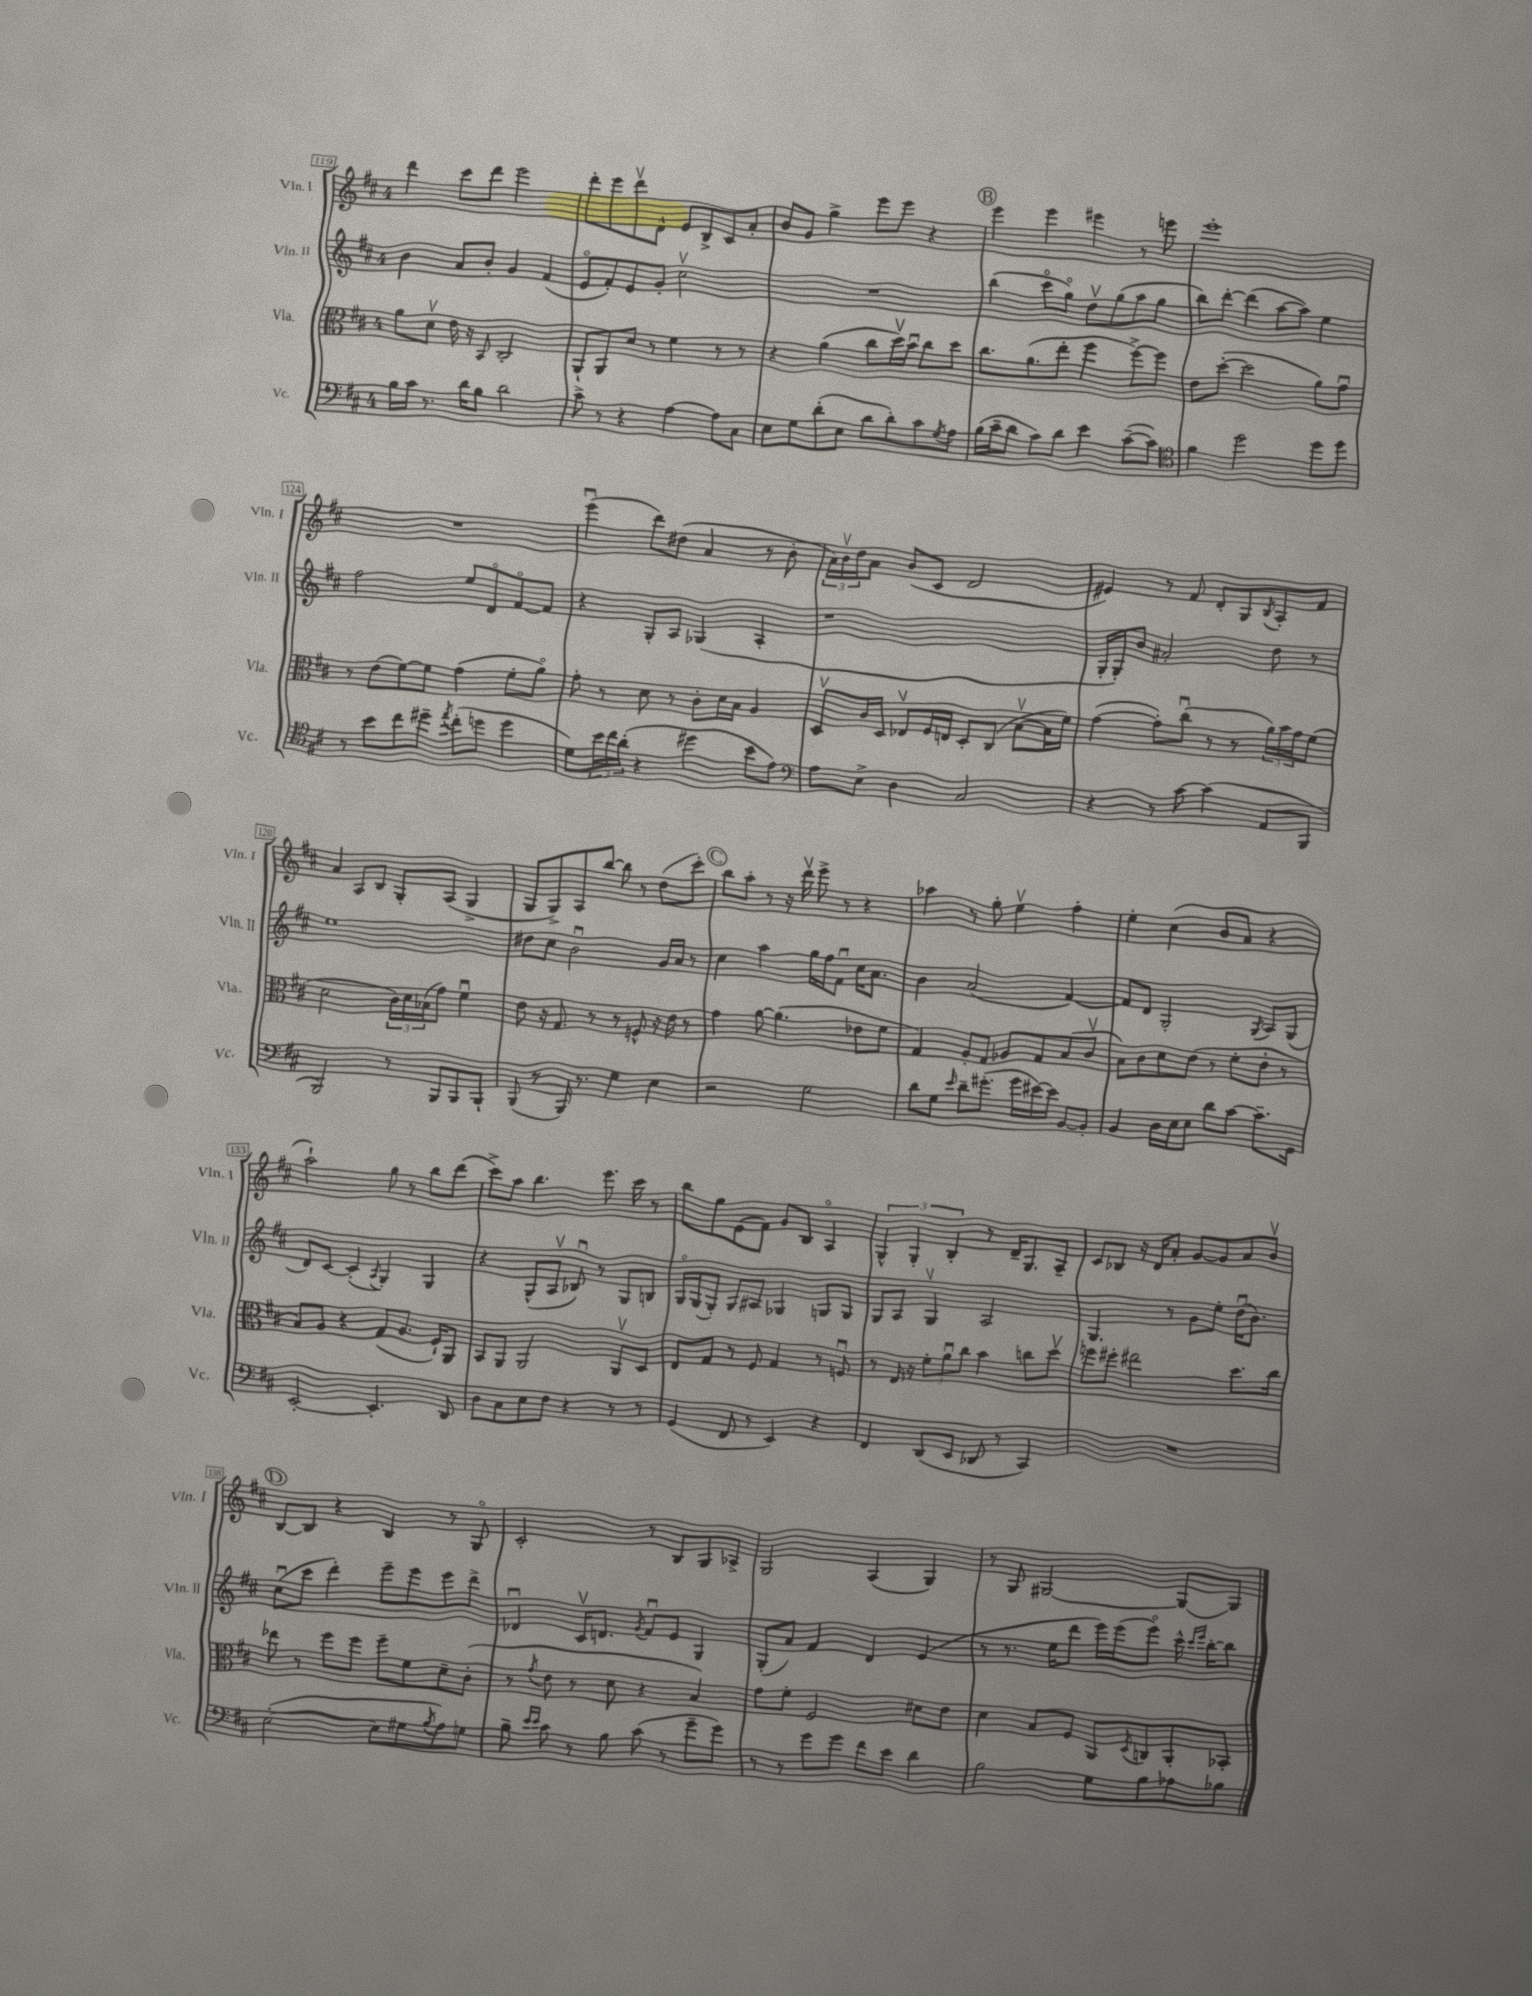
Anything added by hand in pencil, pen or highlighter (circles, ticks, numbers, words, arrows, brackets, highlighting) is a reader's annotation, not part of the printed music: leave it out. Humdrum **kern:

**kern	**kern	**kern	**kern
*part4	*part3	*part2	*part1
*staff4	*staff3	*staff2	*staff1
*I"Vc.	*I"Vla.	*I"Vln. II	*I"Vln. I
*I'Vc.	*I'Vla.	*I'Vln. II	*I'Vln. I
*clefF4	*clefC3	*clefG2	*clefG2
*k[f#c#]	*k[f#c#]	*k[f#c#]	*k[f#c#]
*M4/4	*M4/4	*M4/4	*M4/4
=119	=119	=119	=119
16B\LL	8a\L	4b\	4ddd\
16c#\JJ	.	.	.
8.r	8dv\J	.	.
.	16e\	8a/L	8ccc#\L
16d\KL	16r	.	.
8B\J	8BB/	8b'/J	8ddd\J
2d\	2C#'/	4g/	2eee\
.	.	(4f#/	.
=120	=120	=120	=120
8c#^\	8AA`/L	8e/L	8ddd'\L
8r	8AA/	8f#'/)	8eee\
4r	8d/J	8e/	8dddv\
.	8r	8g'/J	8d^^\J
[4A\	4f#\	2cc#v\	8e/L
.	.	.	8B^/
8A\L]	8r	.	8c#/
8C#\J	8r	.	8a'/J
=121	=121	=121	=121
8E\L	4r	1r	8b/L
8G\	.	.	8g/J
(8d'\	(4a\	.	4gg^\
8E\J	.	.	.
8d\L	8cc#\L	.	8eee\L
8d'\)	16ddv\L)	.	8eee\J
.	16bu\JJ	.	.
8c#\	8cc#\L	.	4r
8qG/	.	.	.
8A\J	8dd\J	.	.
!!LO:REH:place=s1:t=B
=122	=122	=122	=122
(16B\LL	8.cc#\L	(4bb\	4eee\
16c#~\J	.	.	.
8d\J	.	.	.
.	(8.a\	.	.
8c#\L)	.	8ccc#\L	4eee\
8d\J	8ee'\J	8gg\J)	.
4e\	4ff#\	8ddv\L	4eee#X\
.	.	(8gg\	.
([8c#~\L	[8ff#^\L)	8aa\	8r
8c#\J])	8ff#\J]	8gg\J	8eeen\
=123	=123	=123	=123
*clefC4	*	*	*
4f#\	8e\L	8bb\L)	1eee'
.	([8dd'\J	[8ddd'\J	.
2dd\	2dd\]	(4ddd\]	.
.	.	[8aa\L	.
.	.	8aa\J])	.
8dd\L	8a\L)	4ee\	.
8dd\J	8gu\J	.	.
!!LO:LB:g=z
=124	=124	=124	=124
8r	8r	2ff#\	1r
8b\L	(8e\L	.	.
8cc#\	[8f#\)	.	.
8dd#X~\J	8f#\J]	.	.
8qee/	.	.	.
(8cc#'\L	(4g\	8ee/L	.
8ddn\J	.	8d/	.
4dd\	8f#'\L	[8f#/	.
.	8a\J)	8f#/J]	.
=125	=125	=125	=125
8d\L)	8g'\	4r	(4eeeu\
24b\L	8r	.	.
24cc#\	.	.	.
(24a'\JJ	.	.	.
4r	8d\	8G'/L	8ddd\L)
.	8r	8A/J	(8dd#X\J
4dd#X\	8c#'\L	(4G-X/	4a/
.	16d\L	.	.
.	16B\JJ	.	.
8b\L	4A/	4A'/	8r
8e\J)	.	.	8b'\
=126	=126	=126	=126
*clefF4	*	*	*
8A\L	8Dv/L	1r	24a\LL)
.	.	.	24bv\
.	.	.	24dd\J
8E^\J	16c#/L	.	8a\J
.	16D/JJ	.	.
4D\	8E-Xv/L	.	(8b/L
.	16F#/L	.	8c#/J
.	16En/JJ	.	.
2C#/	8D'/L	.	2d/
.	(8C#/J	.	.
.	[8Bv\L	.	.
.	16B\L]	.	.
.	16f#\JJ)	.	.
=127	=127	=127	=127
4r	([4g\	16G'/LL	4e#X/)
.	.	16G'/J)	.
.	.	8b/J	.
8r	8g'\L])	2a#X'/	8r
[8c#\	(8cc#u\J	.	8f#/
(4c#\]	8r	.	8d'/L
.	8r	.	8G/
.	.	.	8qB/
8AA/L	24a\LL)	8dd\	8A'/
.	24b\	.	.
.	24g\J	.	.
8BBB/J	(8f#\J	8r	8f#/J
!!LO:LB:g=z
=128	=128	=128	=128
2BBB/)	2d\	1ee	4a/
.	.	.	8A/L
.	.	.	8B/J
8r	24c#\LL)	.	8G'/L
.	24d\	.	.
.	(24B-X\J	.	.
8BBB/L	8g\J)	.	(8A/J
8BBB/	4f#u\	.	4G^/
8BBB`/J	.	.	.
=129	=129	=129	=129
(8BBB/	8e\	8dd#X\L	8G/L
8r	16r	8cc#\J	8G^/)
.	8.G/	.	.
16BBB/)	.	2bu\	8A/
8.r	.	.	.
.	8r	.	[8bb/J
4G\	8r	.	8bb\]
.	8Fn^^/	.	8r
4E\	16r	16g/LL	(8dd\L
.	16e\	16a/JJ	.
.	8r	8r	8ccc#'\J)
!!LO:REH:place=s1:t=C
=130	=130	=130	=130
2r	4g\	4cc#\	8bb\L
.	.	.	8aa'\J
.	[8a\	4aa\	8r
.	(4.a\]	.	16r
.	.	.	16dddv\
2G\	.	16gg\LL	8eee^\
.	.	16ff#\J	.
.	.	8f#u\J	8r
.	8e-X\L	16cc#\KL	4r
.	.	8.a\J	.
.	8f#\J	.	.
=131	=131	=131	=131
8d\L	4G/)	4b\	4aa-X\
8G\J	.	.	.
16qqe/	.	.	.
8d~\L	8A'/L	(2a/	8r
(8.g#X'\J	8G/J	.	8gg'\
.	8A-X/L	.	4eev\
16g#\LL	.	.	.
[16e#X\)	8G/	.	.
16e#\JJ]	.	.	.
[8BB/L	(8B/	[4f#/)	4ff#'\
8BB'/J]	8c#v/J	.	.
=132	=132	=132	=132
4BB/	8B\L)	8f#/L]	4ee'\
.	8c#\	8d/J	.
16D\LL	8d\	2G'/	(4cc#\
16E\J	.	.	.
8E\J	(8e\J	.	.
8d\L	8r	.	8b/L
[8c#\J	8f#'\L	.	8a/J
.	.	8qG/	.
8.c#~\L]	8e'\J	8A/L	4r
.	8r	(8G/J	.
16GG\Jk	.	.	.
!!LO:LB:g=z
=133	=133	=133	=133
[2EE'/	8B/L)	8d/L)	2aa`\)
.	8A/J	[8c#/J	.
.	4r	(4c#'/]	.
.	.	8qA/	.
4.EE'/]	(8G/L	4G'/)	8gg\
.	8.A/J	.	8r
.	.	4G/	8bb\L
.	16F#`/KL)	.	.
8DD/	8AA/J	.	(8ddd\J
=134	=134	=134	=134
8D\L	8BB/L	4r	8ccc#^\L)
8C#\	8AA/J	.	8aa\J
8E\	2AA/	(8G^^/L	4.bb\
8F#\J	.	8Av/J	.
4r	.	8B-Xu/)	.
.	.	8r	8.eee\
8r	8AAv/L	8G/L	.
.	.	.	16ccc#\
8r	8D/J	8Bn/J	8r
=135	=135	=135	=135
(4GG/	8E/L	16G/LL	8bb\L
.	.	(16G/J	.
.	8G/J	8G'/J)	8gg\
8FF#/	8r	8G/L	(8e\
8r	8F#/	8A#X/J	8f#\J)
4EE/)	4G/	4G-X/	8g/L
.	.	.	8B/J
4r	8r	8Gn/L	4A/
.	8Fnu/	8G/J	.
=136	=136	=136	=136
4FF#/	8r	8G/L	6G^^/
.	16E/	8A/J	.
.	.	.	6G'/
.	16r	.	.
(8DD/L	12f#'\L	4Gv/	.
.	12au\	.	6B'/
8EE/J	.	.	.
.	12cc#\J	.	.
8DD-X/	4b\	2A/	8r
8r	.	.	16d~/KL
.	.	.	8.G/
4CC#/)	8ccn\L	.	.
.	8ddv\J	.	8A~/J
=137	=137	=137	=137
1r	8ffn\L	4.G/	8c#/L
.	8ff#X'\J	.	8B-X/J
.	2ee#X\	.	16r
.	.	.	16d/KL
.	.	8r	8a'/J
.	.	8g\L	[8g/L
.	.	8ee'\J	8g/]
.	8.dd\L	(16ddu\KL	8a/
.	.	8.b\J)	.
.	.	.	8bv/J
.	16cc#\Jk	.	.
!!LO:LB:g=z
!!LO:REH:place=s1:t=D
=138	=138	=138	=138
([2E'\	8ee-X\	(8cc#u\L	[8B/L
.	8r	8ccc#\J	8B/J]
.	8ff#\L	4ddd'\)	4r
.	8ff#\J	.	.
8E\L]	8ff#~\L	8eee~\L	4B/
8G#X\	8f#\	8eee\	.
8qB/	.	.	.
8A\)	8d~\	8eee\	8r
8Gn\J	(8c#'\J	8ddd^\J	8G/
=139	=139	=139	=139
8B~\	8r	4d-Xu/	2c#'/
16qqe/LL	.	.	.
16qqe/JJ	8qg/	.	.
8c#\	8e\	.	.
8r	8r	16c#v/KL	.
.	.	8.dn/J	.
8B\	8d\	.	.
.	.	8qg/	.
(8c#\	4r	8f#u/L	8r
8r	.	8e/J	8B/L
8g~\L	4B/)	4G/	8G/
8g\J)	.	.	8A-X^/J
=140	=140	=140	=140
8r	8g\L	(8G'/L	2G/
8r	8f#'\J	8a/J)	.
8g\L	2F#/	4f#/	.
8g\J	.	.	.
8f#\L	.	4d/	(4A/
8e\J	.	.	.
4d\	8d#X\L	(4e/	4G/)
.	8e\J	.	.
=141	=141	=141	=141
2B\	4d\	8r	8r
.	.	8.r	8G/
.	8B/L	.	[2G#X/
.	.	16ee\KL	.
.	8F#/J	8ddd\J	.
8G\L	8AA/L	16eee\LL)	.
.	.	(16eee\J	.
.	8qD/	.	.
8B\	8Cn/	8eee\J)	.
8A-X\	8AA'/	16ccc#^^\	8G#/L_
.	.	16qqccc#/LL	.
.	.	16qqeee/JJ	.
.	.	[16bb'\KL	.
8B-X\J	8BB-X'/J	8bb\J]	8G#/J]
==	==	==	==
*-	*-	*-	*-
